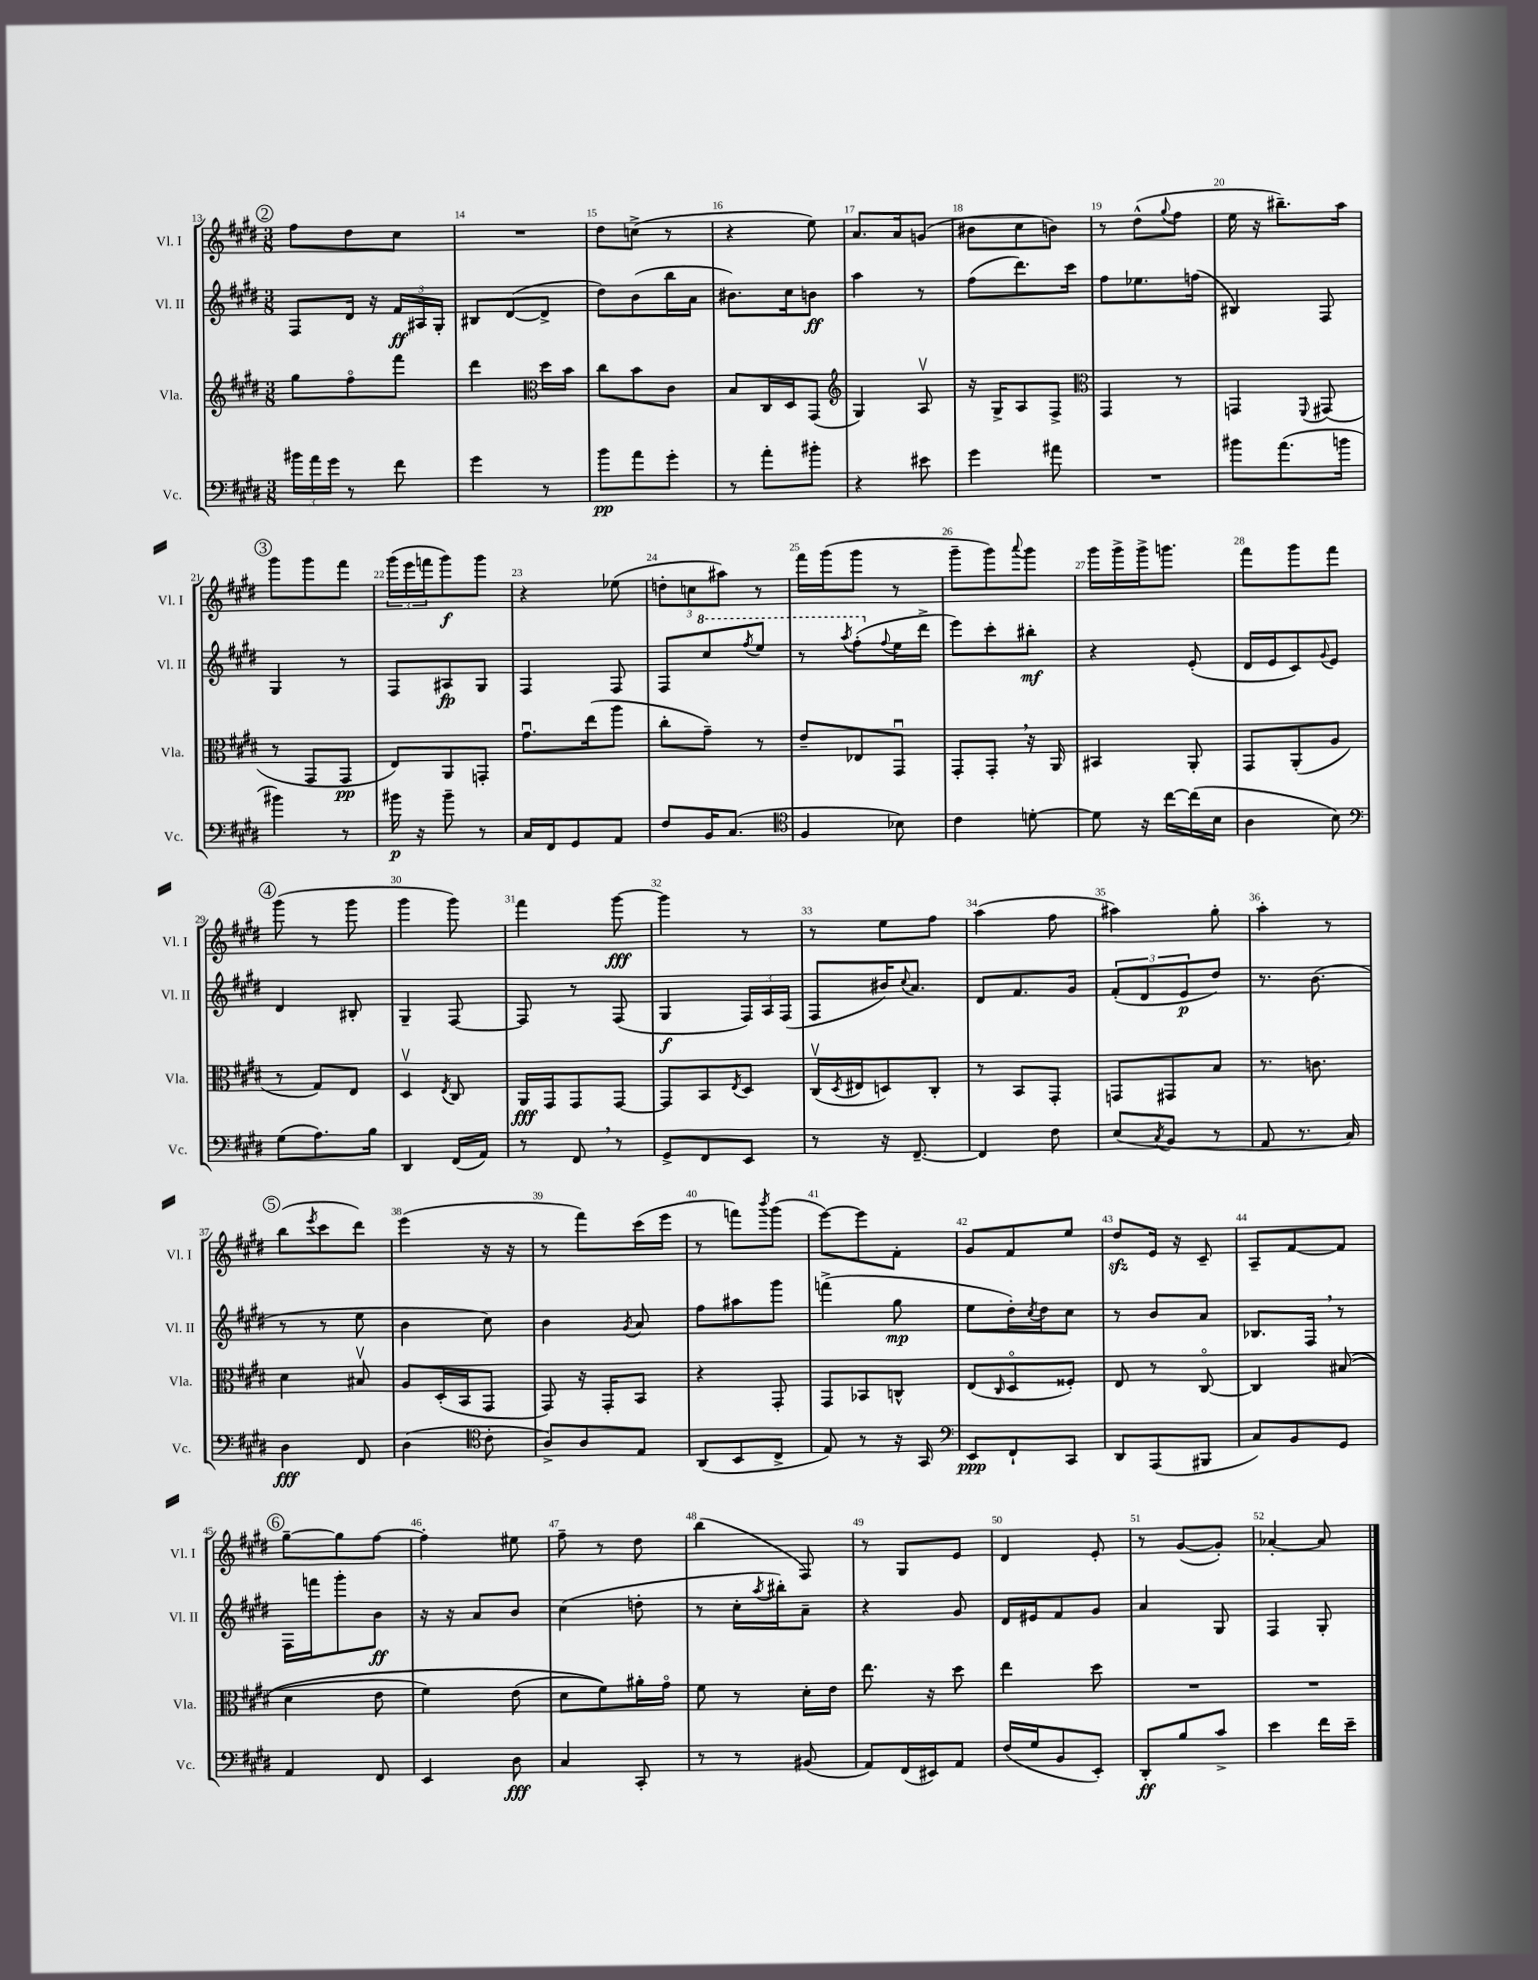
<<
\new StaffGroup <<
\new Staff = "s0" \with { instrumentName = "Vl. I" shortInstrumentName = "Vl. I" } {
    \clef treble \key e \major \numericTimeSignature \time 3/8
    \mark \markup { \circle "2" } fis''8 dis''8 cis''8 |
    R4. |
    dis''8 c''8->( r8 |
    r4 e''8) |
    a'8. a'16 g'8( |
    bis'8 cis''8 b'8) |
    r8 dis''8-^( \appoggiatura { gis''8 } fis''8 |
    e''16 r16 bis''8.--) a''16 |
    \mark \markup { \circle "3" } gis'''8 gis'''8 fis'''8 |
    \tuplet 3/2 { gis'''16( e'''16 f'''16 } gis'''8\f) gis'''8 |
    r4 ees''8( |
    \tuplet 3/2 { d''8-. c''8 ais''8) } r8 |
    fis'''16 gis'''16( gis'''8 r8 |
    gis'''8-- gis'''8) \appoggiatura { a'''8 } gis'''8 |
    gis'''16 gis'''16-> gis'''16-> g'''8. |
    fis'''8 gis'''8 fis'''8 |
    \mark \markup { \circle "4" } gis'''8( r8 gis'''8 |
    gis'''4 gis'''8) |
    fis'''4 gis'''8~\fff |
    gis'''4 r8 |
    r8 e''8 fis''8 |
    a''4( fis''8 |
    ais''4) gis''8-. |
    a''4-. r8 |
    \mark \markup { \circle "5" } b''8( \acciaccatura { e'''8 } cis'''8 dis'''8) |
    e'''4( r16 r16 |
    r8 fis'''8) cis'''16( e'''16 |
    r8 f'''8) \acciaccatura { b'''8 } gis'''8( |
    e'''8~) e'''8 fis'8-. |
    gis'8 fis'8 e''8 |
    dis''8\sfz e'16 r16 cis'8-- |
    a8-- fis'8~ fis'8 |
    \mark \markup { \circle "6" } gis''8~-- gis''8 fis''8~ |
    fis''4-. eis''8 |
    fis''8-- r8 dis''8 |
    b''4( fis8) |
    r8 gis8 e'8 |
    dis'4 e'8-. |
    r8 gis'8~( gis'8-.) |
    aes'4~-. aes'8 \bar "|." |
}
\new Staff = "s1" \with { instrumentName = "Vl. II" shortInstrumentName = "Vl. II" } {
    \clef treble \key e \major \numericTimeSignature \time 3/8
    \mark \markup { \circle "2" } fis8 dis'16 r16 \tuplet 3/2 { fis'16\ff ais16 gis16-. } |
    bis8 dis'8~( dis'8-> |
    dis''8) b'8( b''16 a'16 |
    bis'8.) cis''16 b'8\ff |
    a''4 r8 |
    fis''8( dis'''8.) cis'''16 |
    fis''8 ees''8. f''16( |
    bis4) fis8 |
    \mark \markup { \circle "3" } gis4 r8 |
    fis8 ais8\fp gis8 |
    fis4 fis8 |
    fis8 \ottava #1 cis'''8 \acciaccatura { fis'''8 } e'''8 |
    r8 \acciaccatura { a'''8 } fis'''8-.( \ottava #0 \appoggiatura { fis''8 } e''16 dis'''16-> |
    e'''8) cis'''8-. bis''8-.\mf |
    r4 e'8-.( |
    dis'16 e'16 cis'8) \appoggiatura { gis'8 } e'8 |
    \mark \markup { \circle "4" } dis'4 bis8-. |
    gis4-- fis8~ |
    fis8 r8 fis8( |
    gis4\f \tuplet 3/2 { fis16) a16 fis16( } |
    fis8 bis'16) \appoggiatura { cis''8 } a'8. |
    dis'8 fis'8. gis'16 |
    \tuplet 3/2 { fis'8-.( dis'8 e'8\p } dis''8) |
    r8. b'8.( |
    \mark \markup { \circle "5" } r8 r8 e''8 |
    b'4 cis''8) |
    b'4 \acciaccatura { gis'8 } a'8 |
    fis''8 ais''8 gis'''8 |
    f'''4->( gis''8\mp |
    e''8 dis''16-.) \acciaccatura { cis''8 } dis''16 cis''8 |
    r8 b'8 a'8 |
    bes8. fis16 \breathe r8 |
    \mark \markup { \circle "6" } fis16 f'''16 gis'''8-. b'8\ff |
    r16 r16 a'8 b'8 |
    cis''4( d''8-. |
    r8 cis''16-. \acciaccatura { a''8 } bis''16-.) a'8-- |
    r4 gis'8 |
    dis'16 eis'16 fis'8 gis'8 |
    a'4 gis8 |
    fis4 gis8-. \bar "|." |
}
\new Staff = "s2" \with { instrumentName = "Vla." shortInstrumentName = "Vla." } {
    \clef treble \key e \major \numericTimeSignature \time 3/8
    \mark \markup { \circle "2" } gis''8 fis''8\flageolet fis'''8 |
    dis'''4 \clef alto dis''16 b'16 |
    cis''8 b'8 cis'8 |
    b8 cis16 dis16 gis,8( |
    \clef treble gis4) a8\upbow |
    r16 gis16-> a8 fis8-> |
    \clef alto gis,4 r8 |
    g,4 \appoggiatura { fis,8 } gis,8( |
    \mark \markup { \circle "3" } r8 gis,8 gis,8\pp |
    e8) a,8 g,8-. |
    gis'8.\downbow e''16( a''8 |
    cis''8-. gis'8--) r8 |
    e'8-- ees8 gis,8\downbow |
    gis,8-. gis,8-. \breathe r16 a,16 |
    bis,4 a,8-. |
    gis,8 a,8-.( a8 |
    \mark \markup { \circle "4" } r8 gis8) e8 |
    dis4\upbow \acciaccatura { e8 } cis8 |
    a,16\fff gis,16 gis,8 gis,8~ |
    gis,8 b,8 \acciaccatura { e8 } dis8 |
    cis16\upbow( \acciaccatura { dis8 } eis16 d8) cis8-. |
    r8 b,8 gis,8-. |
    g,8 gis,8 b8 |
    r8. c'8. |
    \mark \markup { \circle "5" } dis'4 bis8\upbow |
    a8 dis16-.( b,16 gis,8 |
    gis,8) r16 gis,16-. b,8 |
    r4 gis,8-. |
    gis,8 bes,8 c8-^ |
    e8( \grace { cis16 } dis8\flageolet fisis8-.) |
    e8 r8 cis8~\flageolet |
    cis4 bis8(\( |
    \mark \markup { \circle "6" } dis'4 e'8 |
    fis'4) e'8( |
    dis'8 fis'8)\) ais'16-. gis'16\flageolet |
    fis'8 r8 dis'16-. e'16 |
    e''8. r16 dis''8 |
    e''4 dis''8 |
    R4. |
    R4. \bar "|." |
}
\new Staff = "s3" \with { instrumentName = "Vc." shortInstrumentName = "Vc." } {
    \clef bass \key e \major \numericTimeSignature \time 3/8
    \mark \markup { \circle "2" } \tuplet 3/2 { bis'16 a'16 gis'16 } r8 fis'8 |
    gis'4 r8 |
    b'8\pp a'8 gis'8-. |
    r8 a'8-. bis'8-. |
    r4 eis'8 |
    gis'4 ais'8 |
    R4. |
    bis'8 a'8.( b'16 |
    \mark \markup { \circle "3" } bis'4) r8 |
    bis'16\p r16 bis'8-- r8 |
    cis16 fis,16 gis,8 a,8 |
    fis8 b,16 cis8.( |
    \clef tenor fis4 bes8) |
    cis'4 d'8~-. |
    d'8 r16 cis''16~ cis''16( b16 |
    a4 b8) |
    \mark \markup { \circle "4" } \clef bass gis8( a8.) b16 |
    dis,4 fis,16( a,16) |
    r8 fis,8 \breathe r8 |
    gis,8-> fis,8 e,8 |
    r8 r16 fis,8.~-- |
    fis,4 fis8 |
    e8( \acciaccatura { cis8 } b,8 r8 |
    a,8 r8. cis16) |
    \mark \markup { \circle "5" } dis4\fff fis,8 |
    dis4( \clef tenor cis'8-. |
    a8->) a8 e8 |
    a,8( b,8 cis8-> |
    e8) r8 r16 gis,16 |
    \clef bass e,8\ppp fis,8-! cis,8 |
    dis,8 a,,8( bis,,8 |
    cis8) b,8 gis,8 |
    \mark \markup { \circle "6" } a,4 fis,8 |
    e,4 dis8\fff |
    cis4 cis,8-. |
    r8 r8 bis,8( |
    a,8) fis,16( eis,16) a,8 |
    fis16( gis16 b,8 e,8-.) |
    dis,8-.\ff b8 cis'8-> |
    e'4 fis'16 e'16-- \bar "|." |
}
>>
>>
\layout { \context { \Score currentBarNumber = #13 \override BarNumber.break-visibility = ##(#f #t #t) barNumberVisibility = #all-bar-numbers-visible } }
